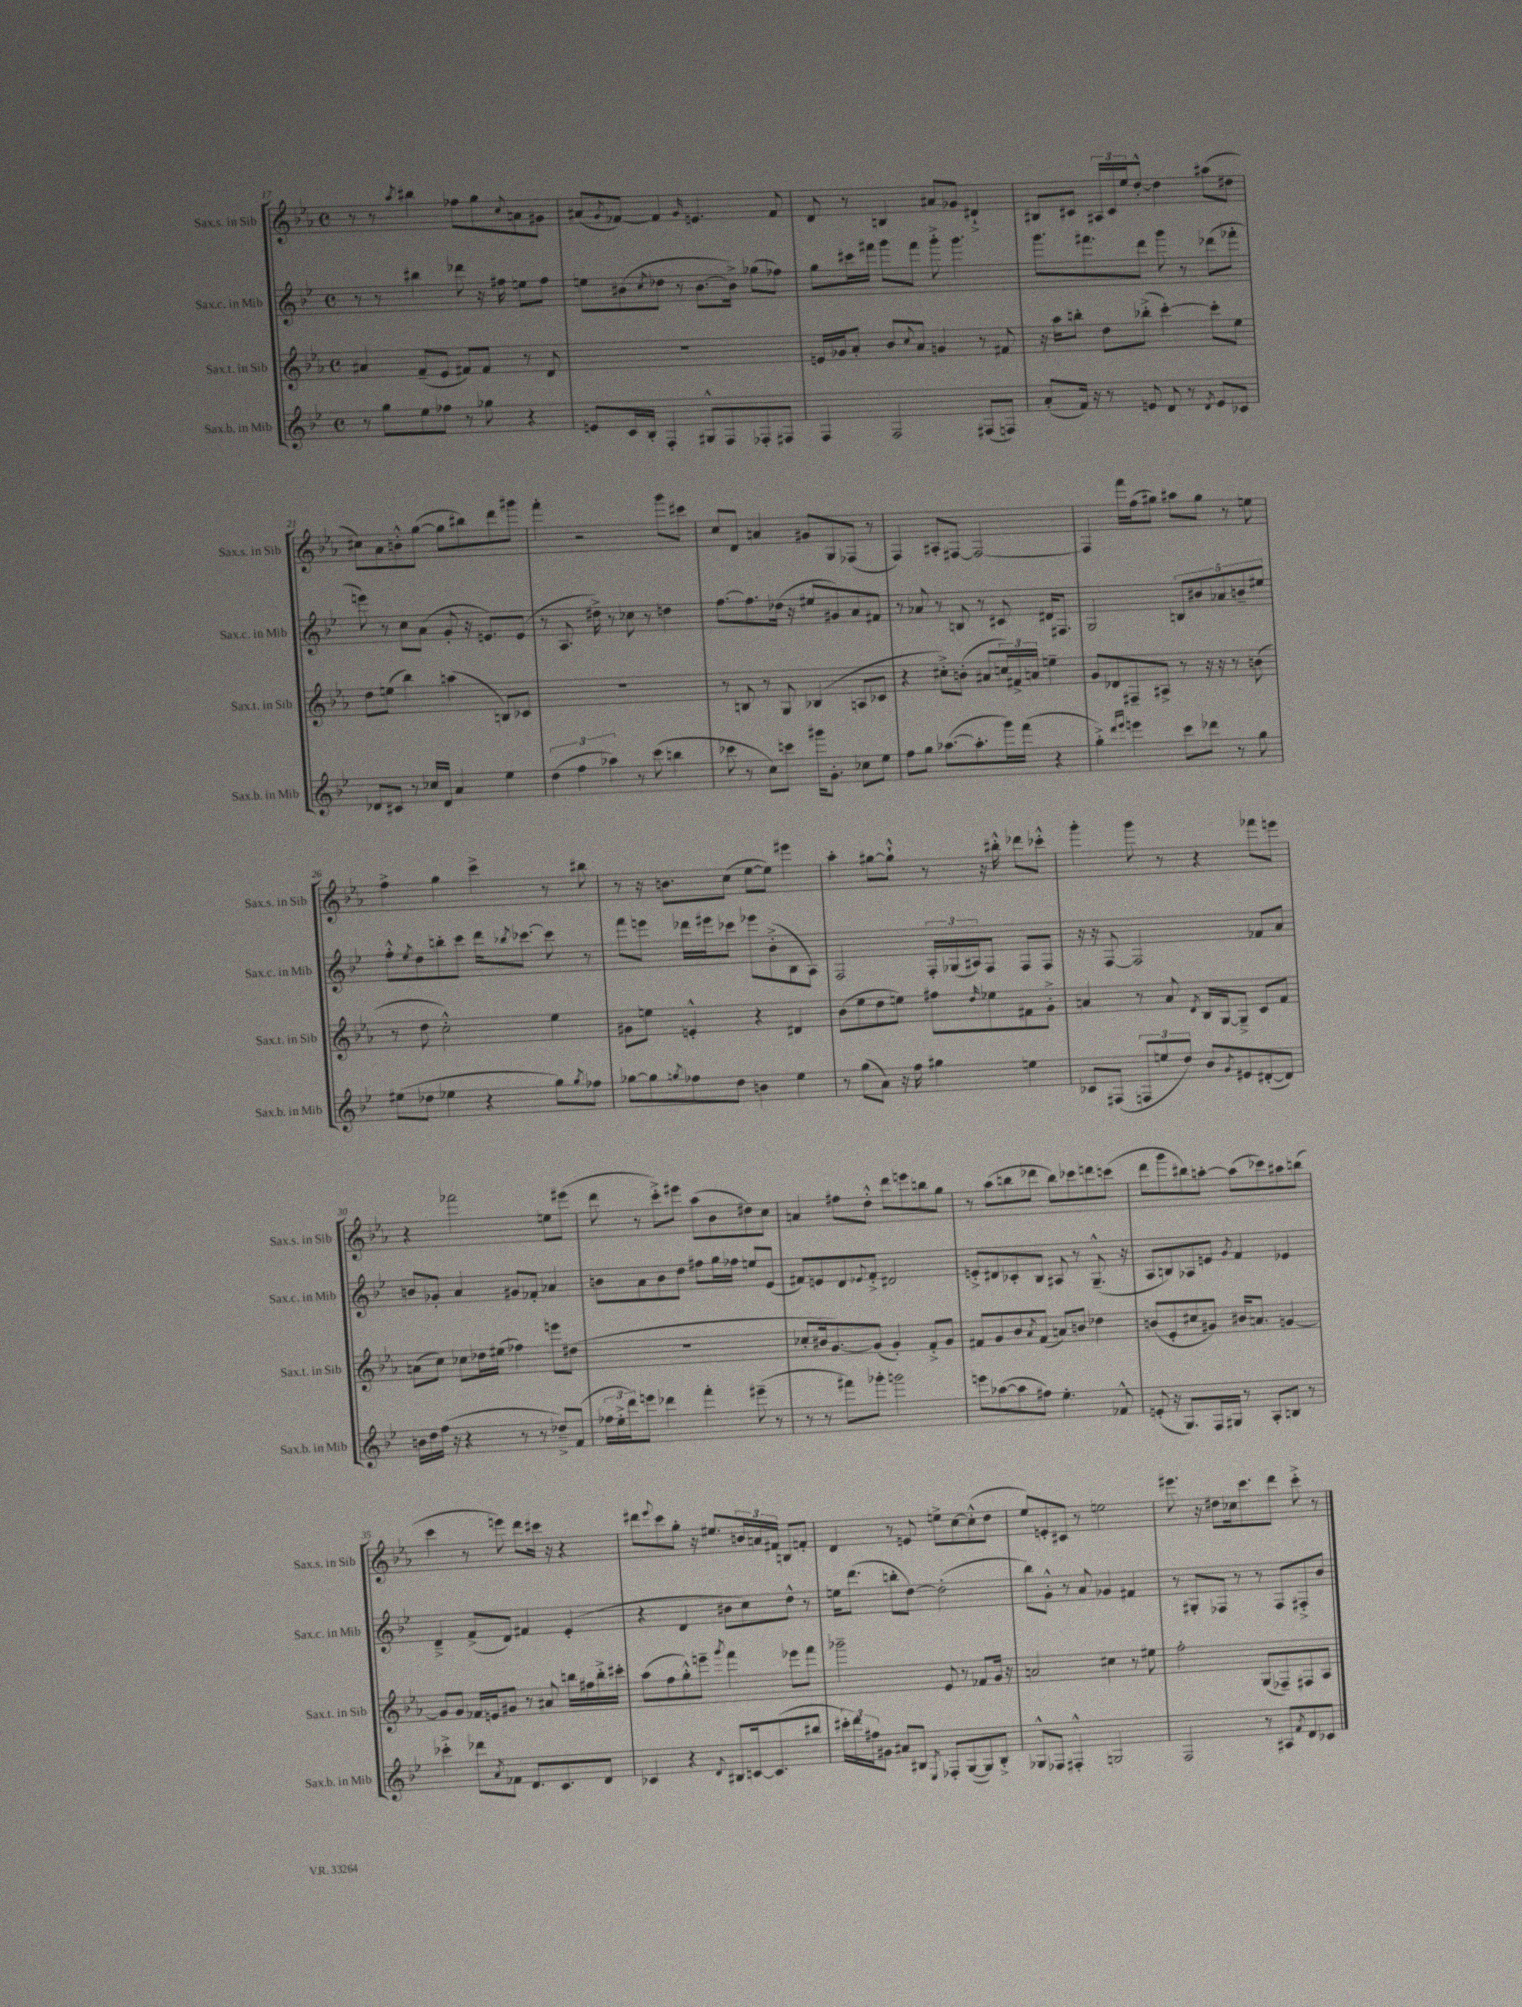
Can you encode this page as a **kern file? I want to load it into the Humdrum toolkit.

**kern	**kern	**kern	**kern
*part4	*part3	*part2	*part1
*staff4	*staff3	*staff2	*staff1
*I"Sax.b. in Mib	*I"Sax.t. in Sib	*I"Sax.c. in Mib	*I"Sax.s. in Sib
*I'Sax.b. in Mib	*I'Sax.t. in Sib	*I'Sax.c. in Mib	*I'Sax.s. in Sib
*clefG2	*clefG2	*clefG2	*clefG2
*k[b-e-]	*k[b-e-a-]	*k[b-e-]	*k[b-e-a-]
*M4/4	*M4/4	*M4/4	*M4/4
*met(c)	*met(c)	*met(c)	*met(c)
=17	=17	=17	=17
8r	4a#X/	8r	8r
8gg\L	.	8r	8r
.	.	.	8qaa-/
8ee-\	(8f~/L	4bb#X\	4bb#X\
8ff-X\J	8e-/J	.	.
8r	8f#X/L)	8ddd-X\	8ff-X\L
8gg-X\	8f#/J	16r	8gg\
.	.	16ff#X\	.
.	.	.	8qqcc/
4r	8r	8een\L	8an\
.	8d/	8ff#\J	8g#X\J
=18	=18	=18	=18
8en/L	1r	8een\L	(8a#X/L
.	.	.	8qg/
16c/L	.	(8b#X\	[8f-X/J)
16B-'/JJ	.	.	.
.	.	8qcc/	.
4F'/	.	8dd-X\J	4f-/]
.	.	8r	.
.	.	.	16qqg/
8G#X^^/L	.	[8.b#\L	4.en/
8F/	.	.	.
.	.	16b#^\Jk])	.
8F-X'/	.	(8gg-X\L	.
8F#X/J	.	8ff-X\J)	8f-/
=19	=19	=19	=19
4F/	16en/LL	8gg\L	8d/
.	16g-X/J	.	.
.	8a-'/J	16ccc#X\L	8r
.	.	16fff#X\JJ	.
2F/	8b-/L	8ggg\L	4Bn/
.	8qqcc/	.	.
.	8a-/J	8fff#\J	.
.	4gn/	8ggg'^\	8a#X/L
.	.	4.ggg\	8g-X/J
(8F#X/L	8r	.	4d#X`^/
8Fn/J)	8f#X/	.	.
=20	=20	=20	=20
(8a'/L	16r	8.ggg\L	8B#X/L
.	16aa-\KL	.	.
16f/Jk)	8bbn'\J	.	8c#X/J
16r	.	8.fff#X\	.
8r	8dd\L	.	24A#X/LL
.	.	.	24c#/
.	.	.	24ee-/J
8en/	(8bb-X'^\J	8ddd\J	[8dd'^^/J
8d/	[4ccc'\)	8ggg\	4dd\]
8r	.	8r	.
8qd/	.	.	.
8e/L	8ccc'\L]	(8ddd-X\L	(8aa#X\L
8c-X/J	8ee-\J	8fff-X'\J	8dd#X\J
!!LO:LB:g=z
=21	=21	=21	=21
8d-X/L	8dd\L	8eeen\)	8cc#X\L)
8c#X/J	(8een\J	8r	8a-\
8r	4bb-\)	8cc\L	8bn'^^\
16cc-X/LL	.	(8a\J	([8gg\J
16d-/JJ	.	.	.
4a/	(4aan\	8g'/	8gg\L]
.	.	16r	8bb#X\)
.	.	8.en/L)	.
4ee-\	8Bn/L)	.	8ddd\
.	8c-X/J	(8e/J	8ggg#X\J
=22	=22	=22	=22
(6dd\	1r	8r	4fff'\
.	.	8.A/	.
6ff\	.	.	.
.	.	.	2r
.	.	16dd#X^\)	.
6aa-X\)	.	.	.
.	.	8r	.
8r	.	8cc-X\	.
(8ccc\	.	8r	.
4bbn\	.	4ddn\	8ggg\L
.	.	.	8ccc#X\J
=23	=23	=23	=23
8ccc-X\	8r	[8.ff\L	8cc/L
8r	8Bn/	.	8d/J
.	.	8.ff\]	.
8cc\L)	8r	.	4an/
8cccn\J	8G/	(16dd-X\Jk	.
.	.	16r	.
16ggg#X\KL	(4B-X/	8ee#X/L	8g#X/L
8.g'\J	.	.	.
.	.	8g#X/)	8G/
8cc-X\L	8An/L	8a/	(8F-X/J
8ee-\J	8c-X/J	8f#X/J	8r
=24	=24	=24	=24
8ff\L	4r	8r	4F/)
8gg\J	.	8a-X/	.
([8.aa-X\L	8cc#X'^\L)	8r	8A#X'/L
.	(8bn'\J	8Bn/	[8F#X/J
8.aa-'\]	.	.	.
.	8a#X/L	8r	2F#/_
16ggg\L)	24ccn/L)	8c#X/	.
.	24f#X^/	.	.
(16fff\JJ	.	.	.
.	24an/JJ	.	.
4r	4een~\	16d#X/KL	.
.	.	8.F#X/J	.
=25	=25	=25	=25
4gg'^\)	8g/L	2G/	4F#/]
.	8d-X/	.	.
16qqddd/LL	.	.	.
16qqeee-/JJ	.	.	.
4eeen\	8F#X~/	.	16fff\LL
.	.	.	(16ff\J
.	8A#X^/J	.	8gg#X\J)
8ccc\L	8r	10Bn/L	8aa#X\L
.	.	10b#X/	.
8ddd-X\J	16r	.	8gg#\J
.	16r	.	.
.	.	10a-X/	.
8r	8r	.	8r
.	.	10bn~/	.
8gg\	(8bn\	.	8een\
.	.	10ee#X/J	.
!!LO:LB:g=z
=26	=26	=26	=26
(8ee#X\L	8r	8ff'^^\L	4ff^\
.	.	8qee-/	.
8dd-X\J	8dd\	8dd\	.
4ee-X\	2cc'^^\)	8bbn'\	4gg\
.	.	8ccc\J	.
4r	.	16ddd\KL	4ccc^\
.	.	8qbb-X/	.
.	.	[8.ccc-X\J	.
8gg\L)	4ee-\	8ccc-\]	8r
8qgg/	.	.	.
8ff-X\J	.	8r	8bb#X\
=27	=27	=27	=27
[8gg-X\L	8g#X\L	8fff\L	8r
8gg-\]	8een\J	8eeen\J	16r
.	.	.	8.bn\L
8qggn/	.	.	.
8ff-X\	4en'^^/	16ddd-X\LL	.
.	.	16eee#X\J	.
8dd\J	.	8ccc-X\J	(8cc\J
4bn\	4r	8eee-X\L	[8ee-\L
.	.	(8b-'^\	8ee-\J])
4ee-\	4d#X/	8B-\	4eee#X\
.	.	8A\J)	.
=28	=28	=28	=28
8r	(8b-\L	2F/	4aa-'\
(8gg\L	8ee-\	.	.
8a\J)	8dd\	.	[8gg#X\L
16r	8een\J)	.	8gg#`^^\J]
16ff\	.	.	.
4gg#X\	8ff#X\L	24F'/LL	8r
.	.	(24G-X/	.
.	.	24A#X/J)	.
.	16qqdd/	.	.
.	8ee-X\	8F/J	16r
.	.	.	16bb#X'^^\
4een\	8f#X\	8F/L	8ddd-X\L
.	8g'^\J	8F/J	8ccc-X'^^\J
=29	=29	=29	=29
8c-X/L	4an/	16r	4ggg'\
.	.	16r	.
(8F#X/J	.	[8F/	.
12Fn/L	8r	2F/]	8ggg\
12een/	.	.	.
.	8a/	.	8r
12dd/J)	.	.	.
.	8qd/	.	.
8b-/L	16B-/LL	.	4r
.	[16G/J	.	.
8qg/	.	.	.
8e#X/	8G~^/J]	.	.
([8d#X'/	8c/L	8f-X/L	8fff-X\L
8d#/J])	8f/J	8a/J	8eeen\J
!!LO:LB:g=z
=30	=30	=30	=30
16bn\LL	(8an\L	8bn/L	4r
16dd\	.	.	.
(16ff\JJ	8cc\J)	8g-X'/J	.
16r	.	.	.
4r	8cc-X\L	4a/	2fff-X\
.	16dd-X\L	.	.
.	(16ee#X\JJ	.	.
8r	4ff-X\)	8g#X/L	.
8r	.	8f-X'/J	.
8dd-X~^/L)	8eeen\L	4a-X/	8een\L
(8f/J	(8dd#X\J	.	(8eee#X\J
=31	=31	=31	=31
24ff-X\LL	1r	8bn\L	8ddd\
24ee-'^\	.	.	.
24ddd\J)	.	.	.
8eeen\J	.	8a\	8r
4ddd-X\	.	8b\	8ccc'^\L)
.	.	8dd\J	8eee#X\J
4fff'\	.	8ff#X\L	(8aa-\L
.	.	16gg\L	8b-\
.	.	16ff-X\JJ	.
(8eee#X~\	.	8een/L	8dd#X\)
8r	.	(8e-/J	8cc\J
=32	=32	=32	=32
8r	8cc-X'/L	8f#X/L)	4an/
8r	16b#X/k	8en/	.
.	[8.g/)	.	.
8fff#X\L)	.	8d/	8ff#X\L
.	.	8qqe-X/	.
8ggg-X'\J	(8g/J]	8f#'^/J	8dd'^^\J
2gggn\	4g'/)	2d#X/	8ddd\L
.	.	.	8eeen\
.	8f'^/L	.	8bbn\
.	8g/J	.	8gg\J
=33	=33	=33	=33
8eeen\L	8f#X/L	8en'^/L	8r
([8aa-X\	8g/	8d#X/	(8aa-\L
8aa-\]	8b-/	8c-X'/	8bbn\
.	8qa-/	.	.
8ff#X\J)	(8f#/J	8B-/J	8ddd-X\J
4.ee-'\	8an/L)	8A#X/	8bb\L)
.	8bn/J	8r	8ccc-X\
.	4dd-X\	(8.G~^^/	8dddn\
8f-X^^/	.	.	(8cccn\J
.	.	16r	.
=34	=34	=34	=34
(8en'/	(8bn/L	8A/L	8ddd\L
16r	8e-'/	8Bn/)	8ggg\
8.G/L)	.	.	.
.	8cc#X/	8A-X/	8bb#X\)
16F/L	8g#X/J)	8en/J	[8aan'\J
16G#X/JJ	.	.	.
.	.	8qg/	.
8r	16b#X/KL	4f/	(8aa\L]
.	8.an/J	.	.
8A'/L	.	.	8ccc-X\)
8Bn/J	[4gn/	4e-X/	8aa#X\
8r	.	.	(8bbn\J
!!LO:LB:g=z
=35	=35	=35	=35
4ccc-X'^\	8g/L]	4d~^/	4ccc\
.	8g/J	.	.
8ddd-X\L	16f-X/LL	(8f^/L	8r
.	16en/J	.	.
8qa/	.	.	.
8f-X\J	8g#X/J	8d/J)	8eeen\)
8.d/L	8r	4f#X/	8ddd\L
.	8a#X/	.	16ccc#X\Jk
8.c/	.	.	16r
.	16bbn\LL	(4e-'/	4r
.	16ff#X\	.	.
8d/J	16bb'^\	.	.
.	16ccc#X'\JJ	.	.
=36	=36	=36	=36
4c-X/	(8aa-\L	4r	8ddd#X\L
.	.	.	8qqeee-/
.	8ff\	.	8ccc\
4r	8gg'^^\)	4d/	8gg'\J
.	8eeen~\J	.	16r
.	.	.	8.ee#X/L
8qqd/	8qggg/	.	.
8B#X/L	4fff\	8b#X\L	.
[16cn/k	.	8cc\)	24bn/L
.	.	.	24an/
(8.c/]	.	.	.
.	.	.	24f#X/JJ
.	8eee-X\L	8dd^^\J	8Bn/L
8bb#X/J	8fff\J	8r	8fn'/J
=37	=37	=37	=37
24ccc#X'\LL)	2ggg-X~\	16een\KL	4d/
24ddd\	.	.	.
.	.	(8.ddd\J	.
24ff#X\J	.	.	.
8g#X\J	.	.	.
8a#X/L	.	8bbn'\L	8r
8B#X/J	.	[8dd\J)	8en/
8qE-/	.	.	.
8F-X'/L	8e-/	(2dd'\]	8een^\L
([8G/	8r	.	[8cc\
8G/])	8f-X/L	.	(8cc'^^\]
8B#'^/J	16g/Jk	.	8dd\J
.	16r	.	.
=38	=38	=38	=38
8G-X^^/L	2an/	8bb-\L)	8ee-/L)
8F-X/J	.	8g'^^\J	8en'/
4F#X'^^/	.	8r	8c#X/J
.	.	8a/	8r
2Gn/	4cc#X\	4g-X/	2een\
.	8r	4f#X/	.
.	8ee#X\	.	.
=39	=39	=39	=39
2F/	2ff'\	8r	8.eee#X\
.	.	8G#X'/L	.
.	.	.	16r
.	.	8F-X/J	8dd#X\L
.	.	8r	16cc-X\k
.	.	.	8.ccc\
8r	(8G/L	8r	.
8A#X/L	8F-X~/)	8F-/L	8ddd\J
8qf/	.	.	.
8d/	8F#X/	8F#X'^/	8ccc'^\
8c-X/J	8A-/J	8b-/J	8r
==	==	==	==
*-	*-	*-	*-
